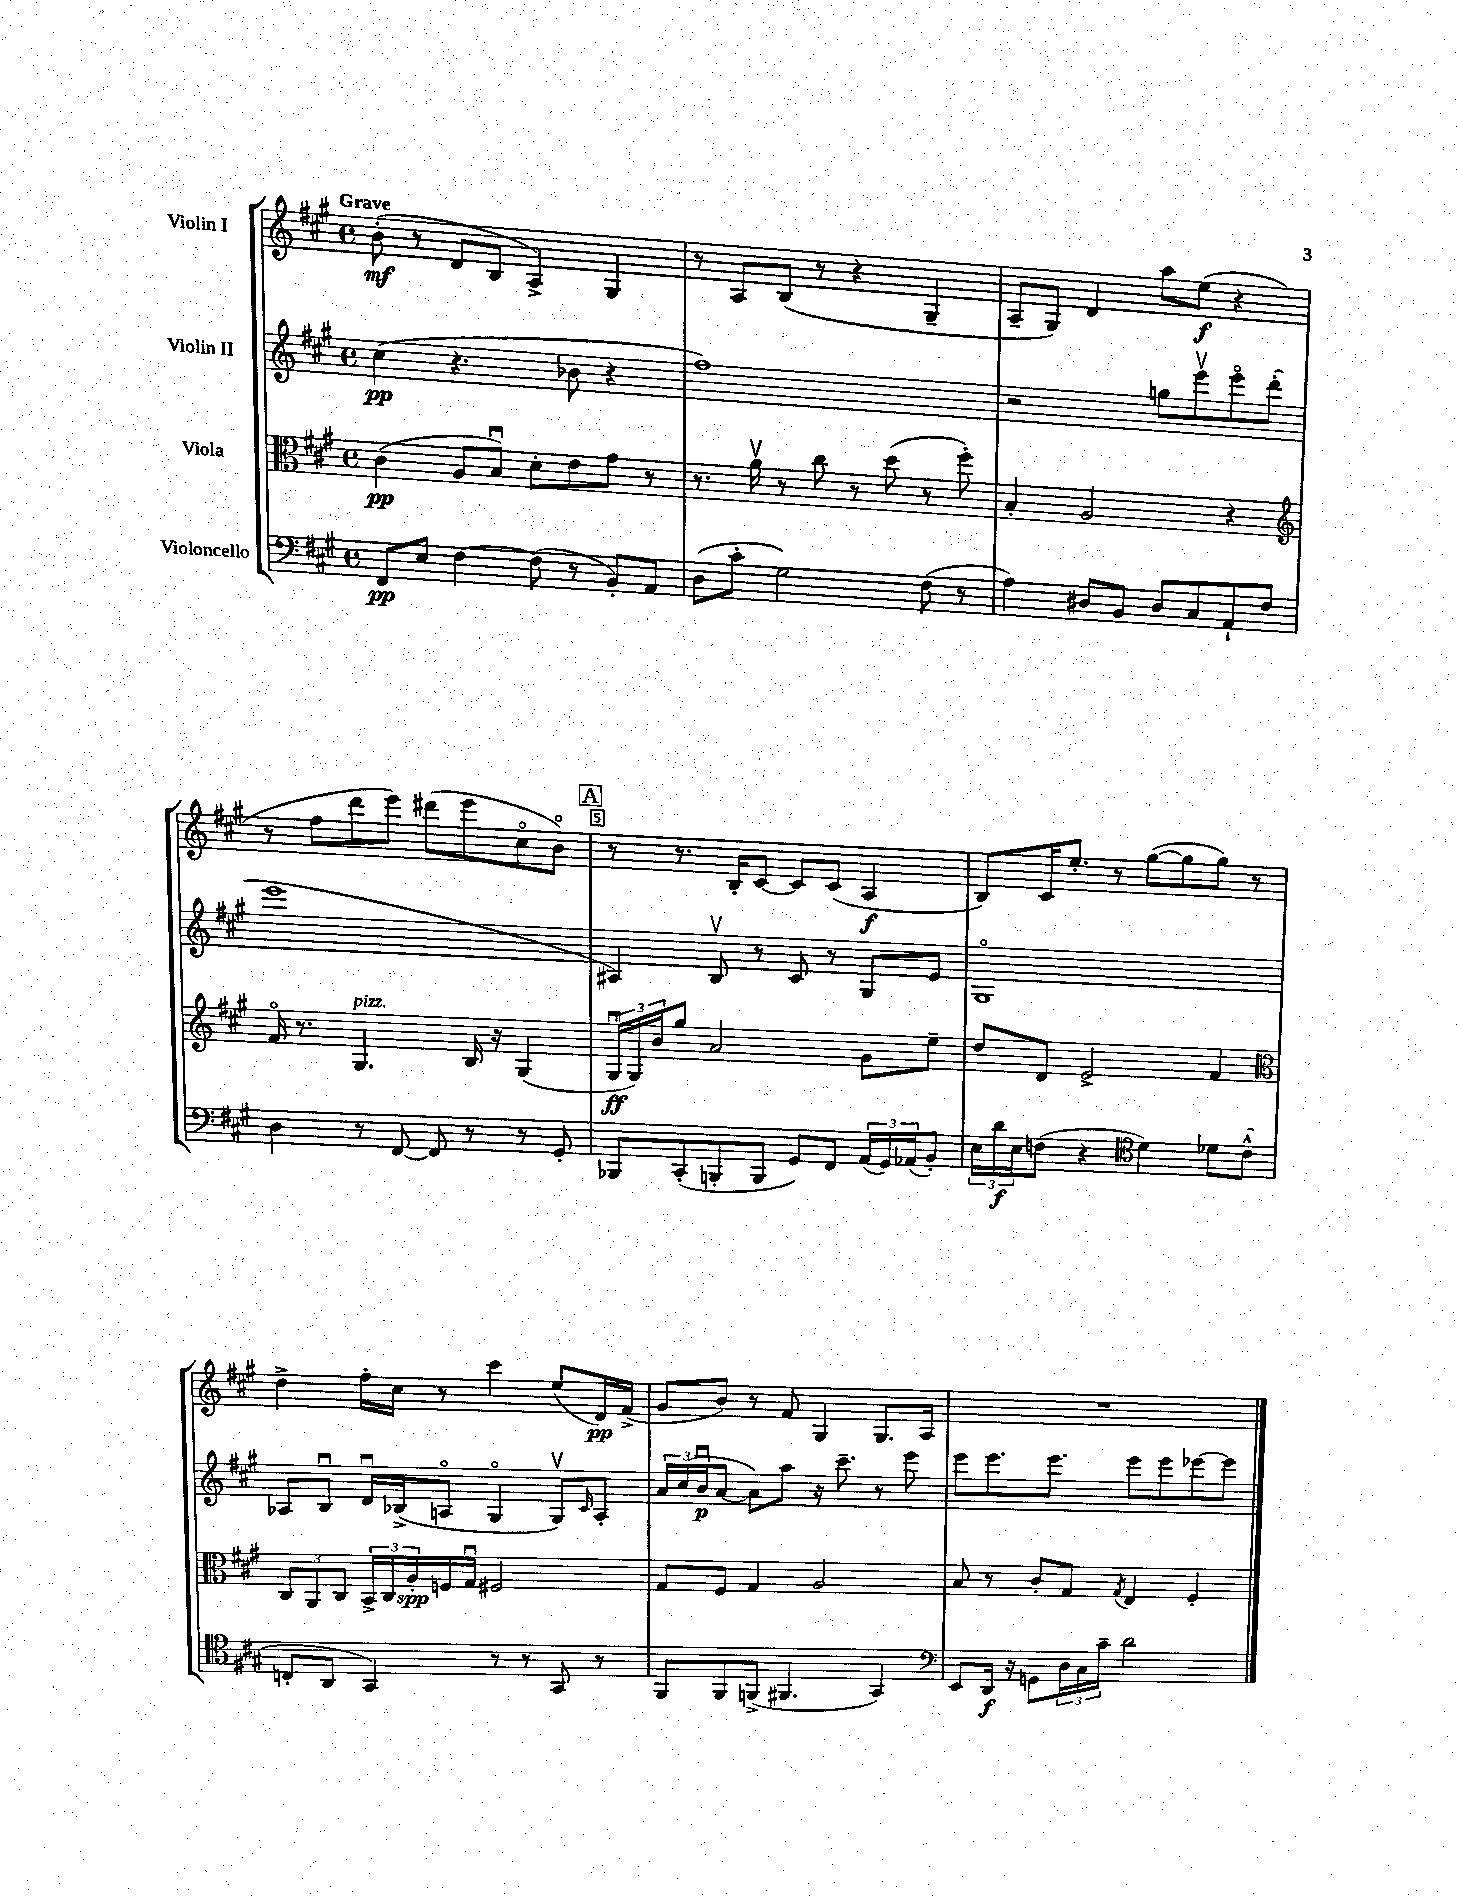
<<
\new StaffGroup <<
\new Staff = "s0" \with { instrumentName = "Violin I" } {
    \clef treble \key a \major \defaultTimeSignature \time 4/4 \tempo "Grave"
    b'8-.\mf( r8 d'8 b8 a4->) gis4 |
    r8 a8 b8( r8 r4 gis4-- |
    a8-- gis8) d'4 a''8 e''8\f( r4 |
    r8 fis''8 d'''8 e'''8) dis'''8( e'''8 cis''8\flageolet b'8\flageolet) |
    \mark \markup { \box "A" } r8 r8. b16-. cis'8~ cis'8 cis'8( a4\f |
    b8) cis'16 e''8.-. r8 gis''8~( gis''8 gis''8) r8 |
    d''4-> fis''16-. cis''16 r8 cis'''4 e''8( d'16\pp) fis'16->( |
    gis'8 b'8) r8 fis'8 gis4 gis8. a16 |
    R1 \bar "|." |
}
\new Staff = "s1" \with { instrumentName = "Violin II" } {
    \clef treble \key a \major \defaultTimeSignature \time 4/4
    cis''4\pp( r4. bes'8 r4 |
    fis''1) |
    r2 g''8 e'''8\upbow e'''8\flageolet d'''8-.( |
    e'''1 |
    \mark \markup { \box "A" } ais4) b8\upbow r8 cis'8 r8 gis8 e'8 |
    gis1\flageolet |
    aes8 b8\downbow d'16\downbow bes16->( a8\flageolet gis4\flageolet gis8\upbow) \grace { cis'16 } a8-. |
    \tuplet 3/2 { a'16 cis''16( b'16\downbow\p } a'8~ a'8) a''8 r16 cis'''8.-- r8 e'''8 |
    e'''8 e'''8. e'''8. e'''8 e'''8 ees'''8~ ees'''8 \bar "|." |
}
\new Staff = "s2" \with { instrumentName = "Viola" } {
    \clef alto \key a \major \defaultTimeSignature \time 4/4
    cis'4\pp( a8 b8\downbow) d'8-. e'8 gis'8 r8 |
    r8. a'16\upbow r8 cis''8 r8 d''8( r8 fis''8-.) |
    b4-. a2 r4 |
    \clef treble fis'16\flageolet r8. gis4.^\markup { \italic "pizz." } b16 r16 gis4( |
    \mark \markup { \box "A" } \tuplet 3/2 { gis16\downbow\ff gis16) b'16 } gis''8 a'2 gis'8 e''8-- |
    d''8 d'8 e'2-> fis'4 |
    \clef alto \tuplet 3/2 { cis8 a,8 cis8 } \tuplet 3/2 { b,16-> cis16 a16-.\spp } f16 gis16\downbow fis2 |
    gis8 fis8 gis4 a2 |
    b8 r8 cis'8-. gis8 \acciaccatura { gis8 } e4 fis4-. \bar "|." |
}
\new Staff = "s3" \with { instrumentName = "Violoncello" } {
    \clef bass \key a \major \defaultTimeSignature \time 4/4
    fis,8\pp e8 fis4~ fis8( r8 b,8-.) a,8 |
    d8( cis'8-. gis2) fis8( r8 |
    a4) dis8 b,8 dis8 cis8 a,8-! fis8 |
    d4 r8 fis,8~ fis,8 r8 r8 gis,8-. |
    \mark \markup { \box "A" } bes,,8 cis,8-.( b,,8-. b,,8 gis,8) fis,8 \tuplet 3/2 { a,16( gis,16) aes,16( } b,8-.) |
    \tuplet 3/2 { e16 d'16\f e16 } f8( r4 \clef tenor d'4) des'8 cis'8-^( |
    c8-. a,8 gis,4) r8 r8 gis,8 r8 |
    fis,8 fis,8 f,8->( fis,4. gis,4) |
    \clef bass e,8 d,16\f r16 g,8 \tuplet 3/2 { d16 cis16 cis'16-- } d'2 \bar "|." |
}
>>
>>
\layout { \context { \Score \override BarNumber.break-visibility = ##(#f #t #t) barNumberVisibility = #(every-nth-bar-number-visible 5) \override BarNumber.stencil = #(make-stencil-boxer 0.1 0.3 ly:text-interface::print) } }
